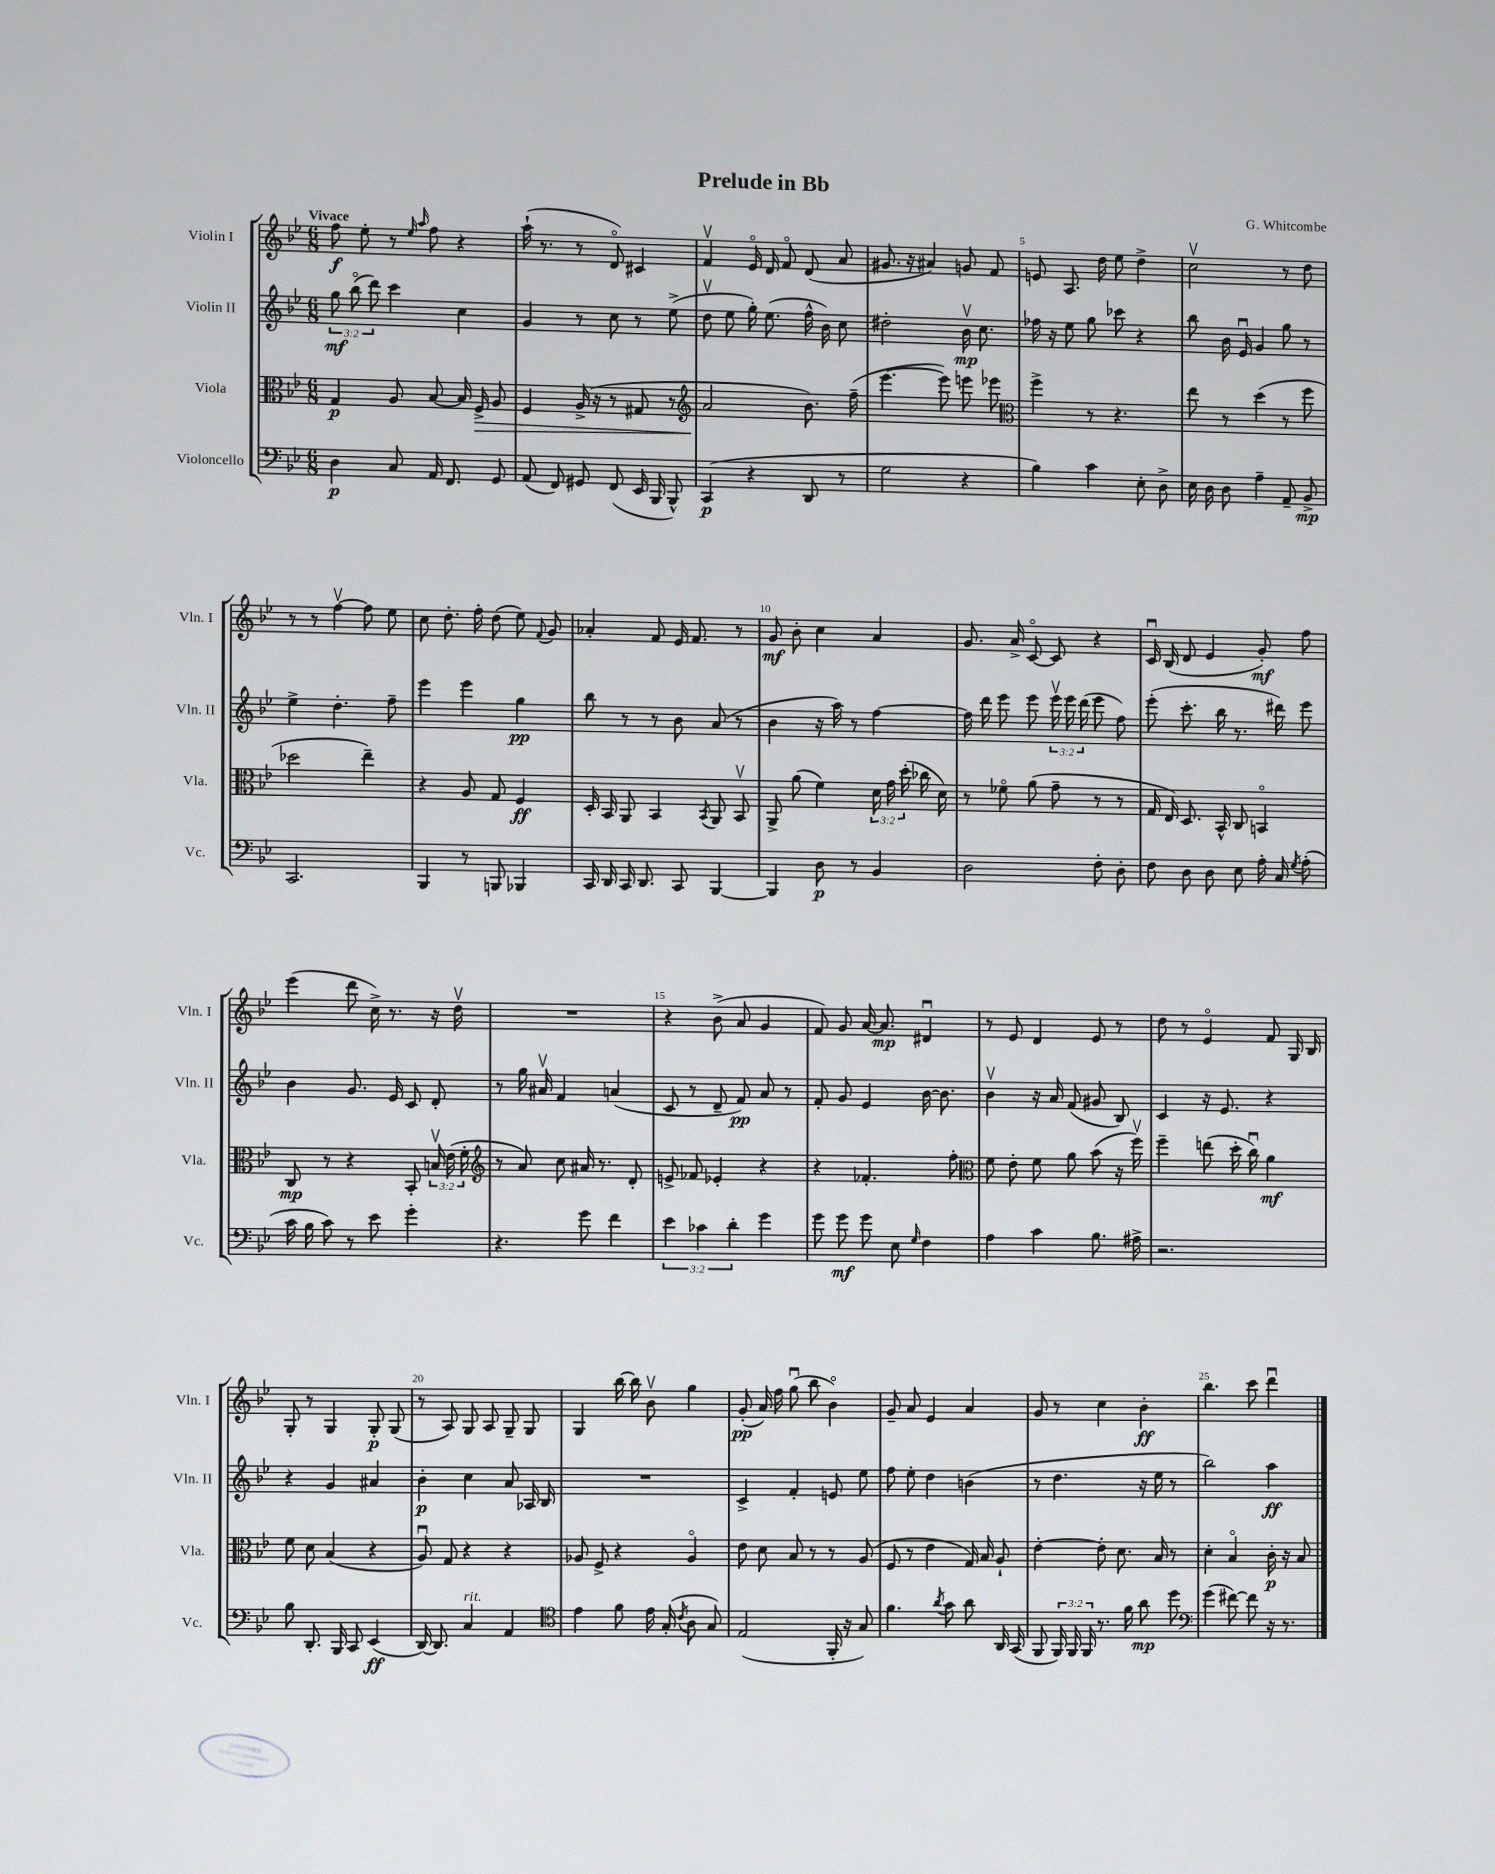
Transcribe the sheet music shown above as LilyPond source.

\header { title = "Prelude in Bb" composer = "G. Whitcombe" }
<<
\new StaffGroup <<
\new Staff = "s0" \with { instrumentName = "Violin I" shortInstrumentName = "Vln. I" } {
    \clef treble \key bes \major \numericTimeSignature \time 6/8 \tempo "Vivace"
    \autoBeamOff f''8\f ees''8-. r8 \grace { ees''16 a''16 } f''8 r4 |
    a''16-!( r8. r8 d'8\flageolet) cis'4 |
    f'4\upbow ees'16\flageolet d'16 f'8\flageolet d'8( a'8 |
    gis'8. r16 ais'4) g'8 f'8 |
    e'8 a8. d''16 ees''8 d''4-> |
    c''2\upbow r8 d''8 |
    r8 r8 f''4~\upbow f''8 ees''8 |
    c''8 d''8.-. f''16-. d''8( ees''8) \appoggiatura { f'8 } g'8 |
    aes'4-. f'8 ees'16 f'8. r8 |
    g'8\mf bes'8-. c''4 a'4 |
    g'8. a'16-> c'8~\flageolet c'8 r4 |
    c'16\downbow bes16( d'8 ees'4 g'8-.\mf) f''8 |
    ees'''4( d'''8 c''16->) r8. r16 d''16\upbow |
    R2. |
    r4 bes'8->( a'8 g'4 |
    f'8) g'8 a'16~ a'8.\mp dis'4\downbow |
    r8 ees'8 d'4 ees'8 r8 |
    d''8 r8 ees'4\flageolet f'8 g16 bes16 |
    g8-. r8 g4 g8-.\p g8( |
    r8 a8) g8 a8 g8-- g8 |
    g4 bes''16~ bes''16 bes'8\upbow g''4 |
    g'8-.\pp( a'16) f''16 g''8\downbow( bes''8 bes'4\flageolet) |
    g'8-- a'8 ees'4 a'4 |
    g'8 r8 c''4 bes'4-.\ff |
    bes''4. c'''8 d'''4\downbow \bar "|." |
}
\new Staff = "s1" \with { instrumentName = "Violin II" shortInstrumentName = "Vln. II" } {
    \clef treble \key bes \major \numericTimeSignature \time 6/8 \override Staff.TupletNumber.text = #tuplet-number::calc-fraction-text
    \autoBeamOff \tuplet 3/2 { g''8\mf bes''8\flageolet( d'''8) } c'''4 c''4 |
    g'4 r8 c''8 r8 ees''8->( |
    d''8\upbow ees''8 g''16-.) ees''8.( f''16-^ bes'16) c''8 |
    dis''2-. bes'16\upbow\mp c''8. |
    fes''16 r16 ees''8 g''8 ces'''8 r4 |
    bes''8 bes'16 ees'16\downbow g'4 g''8 r8 |
    ees''4-> d''4.-. f''8-- |
    ees'''4 ees'''4 g''4\pp |
    bes''8 r8 r8 bes'8 a'8( r8 |
    bes'4 r16 a''16) r8 f''4~ |
    f''16 d'''16 ees'''8 ees'''8 \tuplet 3/2 { ees'''16\upbow ees'''16 d'''16( } ees'''8 f''8) |
    ees'''8-.( c'''8.-. bes''16 r8. dis'''16) ees'''8 |
    bes'4 g'8. ees'16 c'8 d'8-. |
    r8 g''16 ais'16\upbow f'4 a'4( |
    c'8 r8 d'8-- f'8\pp) a'8 r8 |
    f'8-. g'8 ees'4 bes'16~ bes'8. |
    bes'4\upbow r16 a'16 f'8( gis'8 bes8) |
    c'4 r16 ees'8. r4 |
    r4 g'4 ais'4 |
    bes'4-.\p c''4 a'8 aes16 bes16 |
    R2. |
    c'4-> f'4-. e'8 ees''8 |
    f''8 ees''8-. d''4 b'4( |
    r8 d''4. r16 ees''16 r8 |
    bes''2) a''4\ff \bar "|." |
}
\new Staff = "s2" \with { instrumentName = "Viola" shortInstrumentName = "Vla." } {
    \clef alto \key bes \major \numericTimeSignature \time 6/8 \override Staff.TupletNumber.text = #tuplet-number::calc-fraction-text
    \autoBeamOff g4\p a8 bes8~ bes16 f16->\> a8 |
    f4 a16->( r16 r8 gis8 r8 |
    \clef treble a'2\! bes'8.) f''16--( |
    ees'''4.~ ees'''8) e'''8 ees'''8 |
    \clef alto f''4-> r8 r4. |
    ees''8 r8 d''4( r8 f''8 |
    des''2 ees''4--) |
    r4 a8 g8 f4\ff |
    d16-. bes,16 a,8 bes,4 \acciaccatura { bes,8 } a,8 bes,8\upbow |
    a,8-> a'8( f'4) \tuplet 3/2 { d'16 g'16 d''16-.( } ces''16 d'16) |
    r8 fes'8\flageolet a'8( g'8-- r8 r8 |
    g16 ees16) d8. bes,16-^ c8 b,4\flageolet |
    c8\mp r8 r4 bes,8-. \tuplet 3/2 { b16\upbow ees'16( f'16-. } |
    \clef treble r8 a'8) c''8 ais'16 r8. d'8-. |
    e'8-> fes'8 ees'4-. r4 |
    r4 fes'4.-. f''8-. |
    \clef alto f'8 ees'8-. f'8 a'8 bes'8( r16 f''16\upbow) |
    f''4-- e''8( d''16-. c''16\downbow) a'4\mf |
    f'8 d'8 bes4( r4 |
    a8\downbow) g8 r4 r4 |
    aes8 f8-> r4 aes4\flageolet |
    ees'8 d'8 bes8 r8 r8 a8( |
    f8 r8 ees'4 g16) bes16 a8-! |
    ees'4~-. ees'8-. d'8. bes16 r8 |
    d'4-. bes4\flageolet c'16-.\p r16 bes8 \bar "|." |
}
\new Staff = "s3" \with { instrumentName = "Violoncello" shortInstrumentName = "Vc." } {
    \clef bass \key bes \major \numericTimeSignature \time 6/8 \override Staff.TupletNumber.text = #tuplet-number::calc-fraction-text
    \autoBeamOff d4\p c8 a,16 f,8. g,8 |
    a,8( f,8) gis,8 f,8( ees,16 bes,,16 bes,,8-^) |
    c,4\p( r4 d,8 r8 |
    g2 r4 |
    bes4) c'4 ees8-. d8-> |
    ees16 d16 d8 a4-- a,8-- bes,8->\mp |
    c,2. |
    bes,,4 r8 b,,8 bes,,4 |
    c,16 d,16 c,16 d,8. c,8 bes,,4~ |
    bes,,4 d8\p r8 bes,4 |
    d2 f8-. d8-. |
    f8 d8 d8 ees8 a16-. c16 \acciaccatura { g8 } a8-.( |
    c'16 bes16 c'8) r8 ees'8 g'4-. |
    r4. g'8 f'4 |
    \tuplet 3/2 { ees'4 ces'4 d'4-. } g'4 |
    g'8 g'8\mf g'8 ees8 \grace { g16 } f4 |
    a4 c'4 bes8. ais16-> |
    r2. |
    bes8 d,8.-. bes,,16 c,8 ees,4\ff( |
    d,16~) d,8. c4^\markup { \italic "rit." } a,4 |
    \clef tenor ees'4 f'8 ees'16 g16-.( \acciaccatura { c'8 } a8 g8) |
    ees2( f,16-. r16 g8) |
    f'4. \acciaccatura { a'8 } g'8 a'8 a,16 g,16( |
    f,8 \tuplet 3/2 { f,16) f,16 f,16 } r8. f'16 a'8\mp d''8 |
    \clef bass g'4( fis'8~) fis'8 r16 r8. \bar "|." |
}
>>
>>
\layout { \context { \Score \override BarNumber.break-visibility = ##(#f #t #t) barNumberVisibility = #(every-nth-bar-number-visible 5) } }
